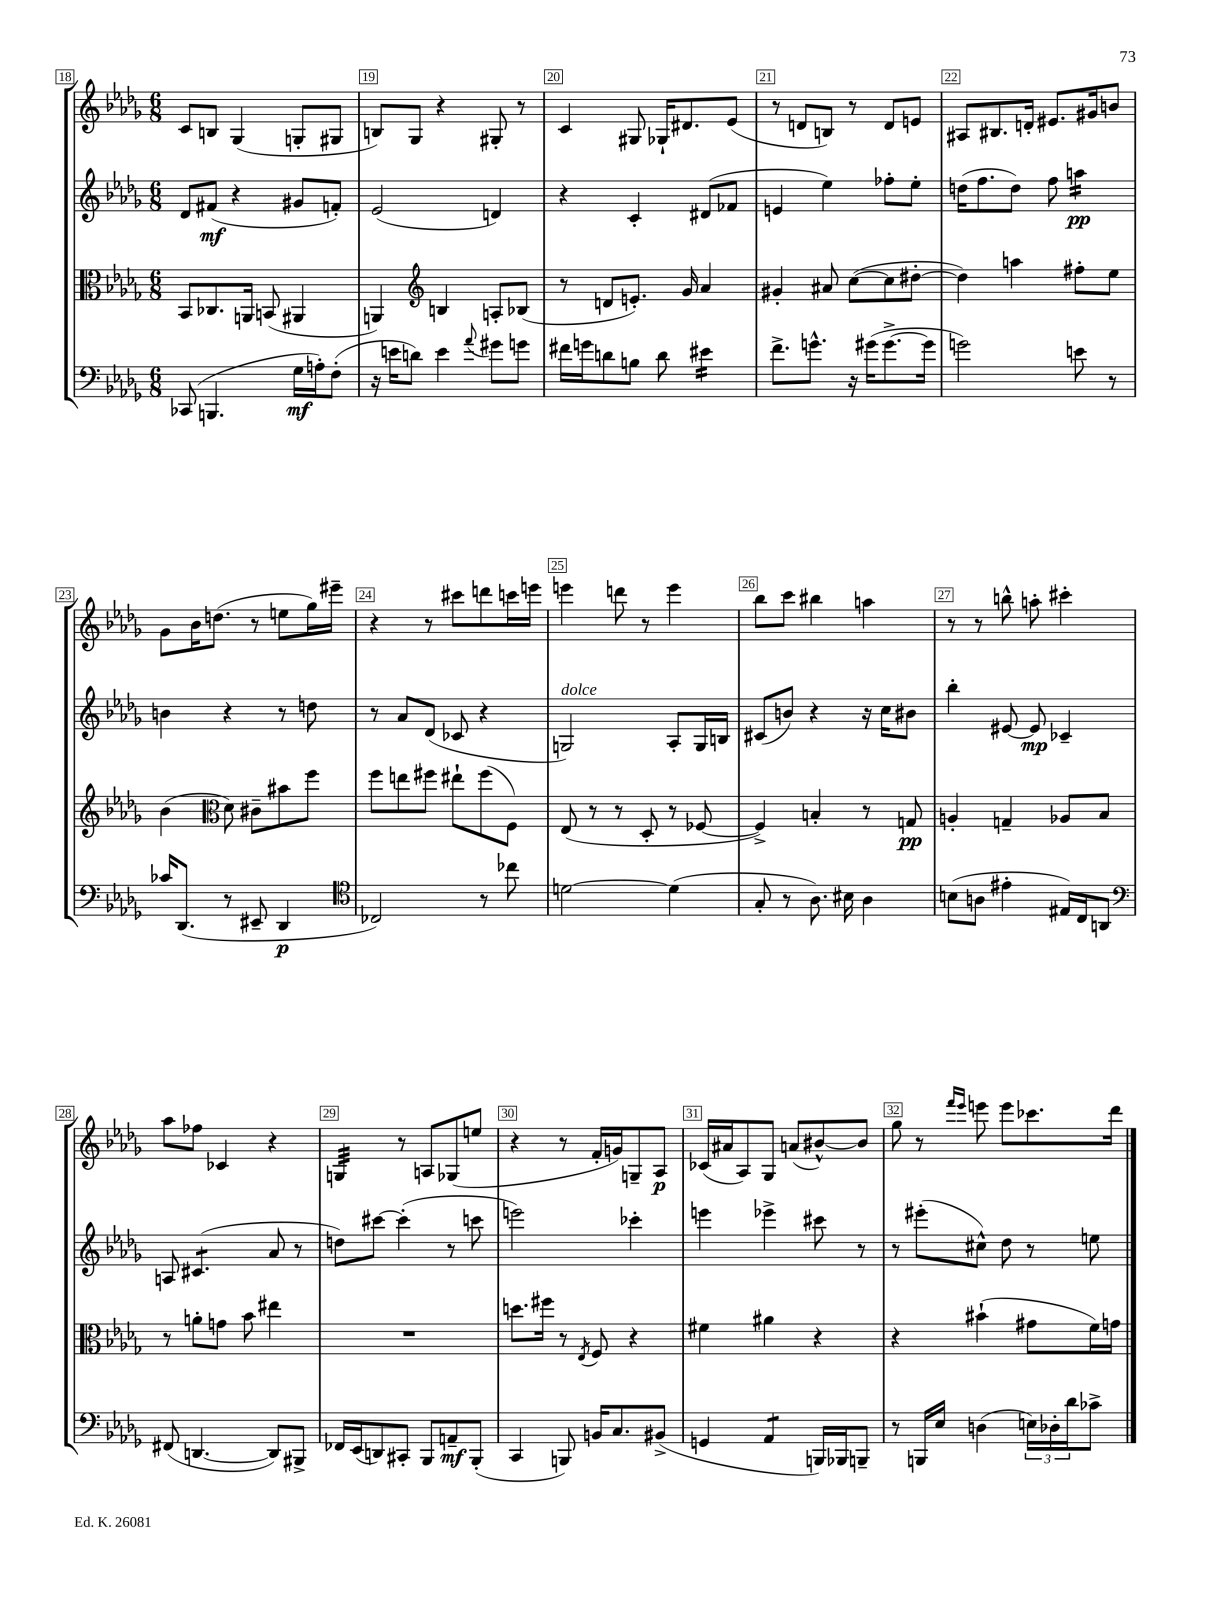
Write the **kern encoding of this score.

**kern	**kern	**kern	**kern
*staff4	*staff3	*staff2	*staff1
*clefF4	*clefC3	*clefG2	*clefG2
*k[b-e-a-d-g-]	*k[b-e-a-d-g-]	*k[b-e-a-d-g-]	*k[b-e-a-d-g-]
*M6/8	*M6/8	*M6/8	*M6/8
(8CC-	8BB-	8d-	8c
4.BBB	8.C-	(8f#	8B
.	.	4r	(4G-
.	16AA	.	.
.	(8BB	.	.
16G-	4AA#	8g#	8G'
16A')	.	.	.
(8F'	.	8f')	8G#
=	=	=	=
16r	4AA)	(2e-	8B)
16e	.	.	.
8d)	.	.	8G-
*	*clefG2	*	*
4e	4B	.	4r
8qqa-	.	.	.
8g#	8A'	4d)	8G#'
8g	(8B-	.	8r
=	=	=	=
16f#	8r	4r	4c
16g	.	.	.
8d	8d	.	.
8B	8.e')	4c'	8G#
8d	.	.	16G-`
.	16g-	.	8.d#
4e#	4a-	(8d#	.
.	.	8f-	(8e-
=	=	=	=
8.f^	4g#'	4e	8r
.	.	.	8d
8.g^^	.	.	.
.	8a#	4ee-)	8B)
16r	([8cc	.	8r
(16g#	.	.	.
[8.g#^	8cc]	8ff-'	8d
.	[8dd#'	8ee-'	8e
16g#]	.	.	.
=	=	=	=
2g)	4dd#])	(16dd	8A#
.	.	8.ff	.
.	.	.	8.B#
.	4aa	8dd)	.
.	.	.	16d'
.	.	8ff	8.e#
8e	8ff#'	4aa	.
.	.	.	16g#
8r	8ee-	.	8b
=	=	=	=
16c-	(4b-	4b	8g-
(8.DD-	.	.	.
.	.	.	16b-
.	.	.	(8.dd
*	*clefC3	*	*
8r	8d-)	4r	.
8EE#~	8c#~	.	8r
4DD-	8b#	8r	8ee
.	8ff	8dd	16gg-)
.	.	.	16eee#~
=	=	=	=
*clefC4	*	*	*
2C-)	8ff	8r	4r
.	8ee	8a-	.
.	8ff#	(8d-	8r
.	8ee#`	8c-	8ccc#
8r	(8ff#	4r	8ddd
8cc-	8F)	.	16ccc
.	.	.	16eee
=	=	=	=
[2d	(8E-	2G)	4eee
.	8r	.	.
.	8r	.	8ddd
.	8D-'	.	8r
(4d]	8r	8A-'	4eee
.	[8F-	16G	.
.	.	16B	.
=	=	=	=
8G-'	4F-^])	(8c#	8bb-
8r	.	8b)	8ccc
8.A-)	4B'	4r	4bb#
16B#	.	.	.
4A-	8r	16r	4aa
.	.	16cc	.
.	8G	8b#	.
=	=	=	=
(8B	4A'	4bb-'	8r
8A	.	.	8r
4e#'	4G~	[8e#	8bb^^
.	.	8e#]	8aa'
16E#)	8A-	4c-~	4ccc#'
16C	.	.	.
8AA	8B-	.	.
=	=	=	=
*clefF4	*	*	*
(8FF#	8r	8A	8aa-
[4.DD	8a'	(4.c#	8ff-
.	8g	.	4c-
.	8b-	.	.
8DD])	4ee#	8a-	4r
8BBB#^	.	8r	.
=	=	=	=
16FF-	2.r	8dd)	4G
(16EE-	.	.	.
8DD)	.	[8ccc#	.
8CC#'	.	(4ccc#']	8r
8BBB-	.	.	8A
8AA~	.	8r	(8G-
(8BBB-'	.	8ccc	8ee
=	=	=	=
4CC	8.dd	2eee)	4r
.	16ff#	.	.
8BBB)	8r	.	8r
.	8qE-	.	.
16BB	8F	.	16f'
8.C	.	.	16g)
.	4r	4ccc-'	8G~
(8BB#^	.	.	8A-
=	=	=	=
4GG	4f#	4eee	(16c-
.	.	.	16a#
.	.	.	8A-)
4AA-	4a#	4eee-^	8G-
.	.	.	(8a
16BBB)	4r	8ccc#	[8b#^^)
16BBB-	.	.	.
8BBB~	.	8r	8b#]
=	=	=	=
8r	4r	8r	8gg-
16BBB	.	(8eee#'	8r
16E-	.	.	.
.	.	.	16qqfff
.	.	.	16qqeee-
(4D	(4b#`	8cc#^^)	8eee
.	.	8dd-	8eee
24E)	8g#	8r	8.ccc-
24D-'	.	.	.
24d-	.	.	.
8c-^	16f)	8ee	.
.	16g	.	16ddd-
==	==	==	==
*-	*-	*-	*-
